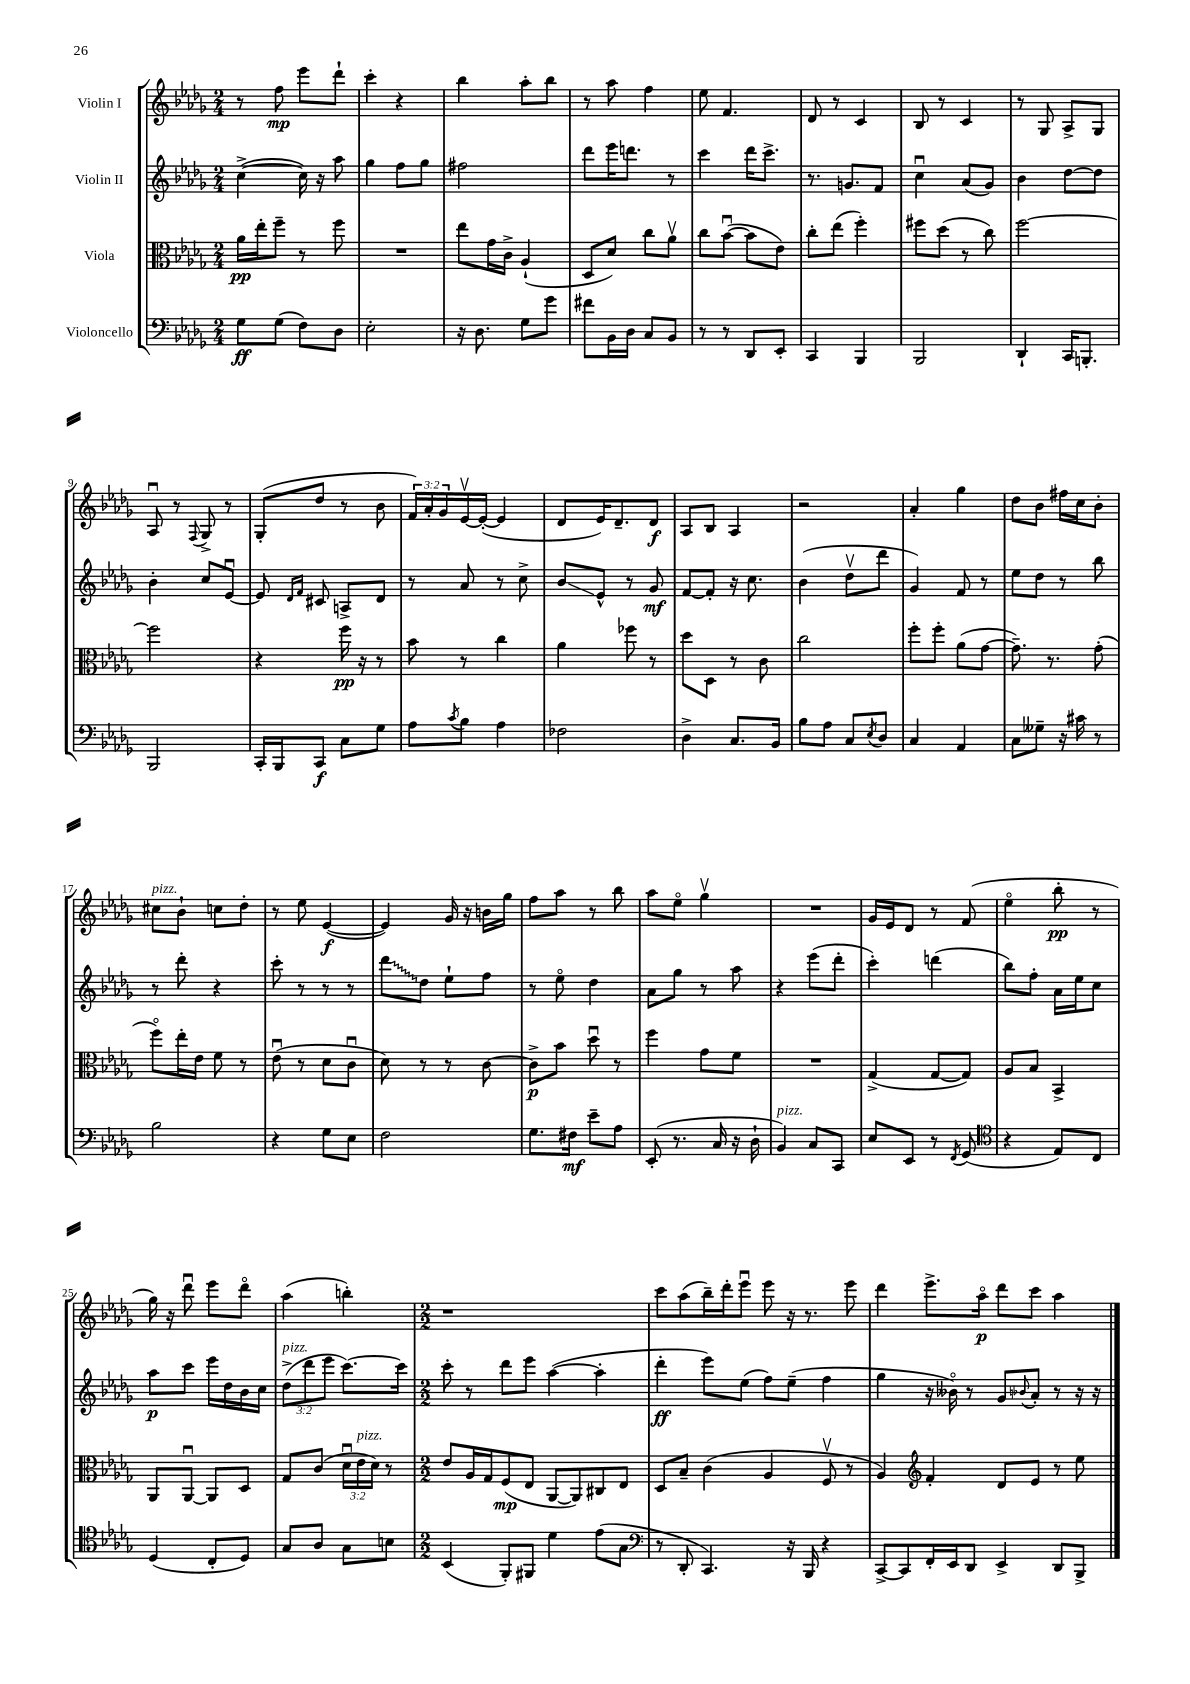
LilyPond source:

<<
\new StaffGroup <<
\new Staff = "s0" \with { instrumentName = "Violin I" } {
    \clef treble \key des \major \numericTimeSignature \time 2/4 \override Staff.TupletNumber.text = #tuplet-number::calc-fraction-text
    r8 f''8\mp ees'''8 des'''8-! |
    c'''4-. r4 |
    bes''4 aes''8-. bes''8 |
    r8 aes''8 f''4 |
    ees''8 f'4. |
    des'8 r8 c'4 |
    bes8 r8 c'4 |
    r8 ges8 aes8-> ges8 |
    aes8\downbow r8 \appoggiatura { f8 } ges8-> r8 |
    ges8-.( des''8 r8 bes'8 |
    \tuplet 3/2 { f'16) aes'16-. ges'16 } ees'16~\upbow ees'16~-.( ees'4 |
    des'8 ees'16) des'8.-- des'8\f |
    aes8 bes8 aes4 |
    r2 |
    aes'4-. ges''4 |
    des''8 bes'8 fis''16 c''16 bes'8-. |
    cis''8^\markup { \italic "pizz." } bes'8-! c''8 des''8-. |
    r8 ees''8 ees'4~\f( |
    ees'4) ges'16 r16 b'16 ges''16 |
    f''8 aes''8 r8 bes''8 |
    aes''8 ees''8\flageolet ges''4\upbow |
    R2 |
    ges'16 ees'16 des'8 r8 f'8( |
    ees''4\flageolet bes''8-.\pp r8 |
    ges''16) r16 des'''8\downbow ees'''8 des'''8\flageolet |
    aes''4( b''4-.) |
    \numericTimeSignature \time 2/2 r1 |
    c'''8 aes''8( bes''16--) des'''16-. ees'''8\downbow ees'''8 r16 r8. ees'''8 |
    des'''4 ees'''8.-> aes''16\flageolet\p des'''8 c'''8 aes''4 \bar "|." |
}
\new Staff = "s1" \with { instrumentName = "Violin II" } {
    \clef treble \key des \major \numericTimeSignature \time 2/4 \override Staff.TupletNumber.text = #tuplet-number::calc-fraction-text
    c''4~->( c''16) r16 aes''8 |
    ges''4 f''8 ges''8 |
    fis''2 |
    des'''8 ees'''16 d'''8. r8 |
    c'''4 des'''16 c'''8.-> |
    r8. g'8. f'8 |
    c''4\downbow aes'8( ges'8) |
    bes'4 des''8~ des''8 |
    bes'4-. c''8 ees'8~\downbow |
    ees'8 \grace { des'16 f'16 } cis'8 a8-> des'8 |
    r8 aes'8 r8 c''8-> |
    bes'8\glissando ees'8-^ r8 ges'8\mf |
    f'8~ f'8-. r16 c''8. |
    bes'4( des''8\upbow des'''8 |
    ges'4) f'8 r8 |
    ees''8 des''8 r8 bes''8 |
    r8 des'''8-. r4 |
    c'''8-. r8 r8 r8 |
    \once \override Glissando.style = #'zigzag des'''8\glissando des''8 ees''8-! f''8 |
    r8 ees''8\flageolet des''4 |
    aes'8 ges''8 r8 aes''8 |
    r4 ees'''8( des'''8-. |
    c'''4-.) d'''4( |
    bes''8) f''8-. aes'16 ees''16 c''8 |
    aes''8\p c'''8 ees'''16 des''16 bes'16 c''16 |
    \tuplet 3/2 { des''8->^\markup { \italic "pizz." }( des'''8 ees'''8 } c'''8.~) c'''16 |
    \numericTimeSignature \time 2/2 c'''8-. r8 des'''8 ees'''8 aes''4~( aes''4-. |
    des'''4-.\ff ees'''8) ees''8( f''8) ees''8--( f''4 |
    ges''4 r16 beses'16\flageolet) r8 ges'8 \appoggiatura { bes'8 } aes'8-. r8 r16 r16 \bar "|." |
}
\new Staff = "s2" \with { instrumentName = "Viola" } {
    \clef alto \key des \major \numericTimeSignature \time 2/4 \override Staff.TupletNumber.text = #tuplet-number::calc-fraction-text
    aes'16\pp ees''16-. f''8-- r8 f''8 |
    R2 |
    ees''8 ges'16 c'16-> aes4-!( |
    des8 des'8) c''8 aes'8\upbow |
    c''8 bes'8~\downbow( bes'8 ees'8) |
    c''8-. ees''8( f''4-.) |
    fis''8 des''8( r8 c''8) |
    f''2~ |
    f''2 |
    r4 f''16\pp r16 r8 |
    bes'8 r8 c''4 |
    aes'4 fes''8 r8 |
    des''8 des8 r8 c'8 |
    c''2 |
    f''8-. f''8-. aes'8( ges'8~ |
    ges'8.--) r8. ges'8-.( |
    f''8\flageolet) ees''16-. ees'16 f'8 r8 |
    ees'8\downbow( r8 des'8 c'8\downbow |
    des'8) r8 r8 c'8~ |
    c'8->\p bes'8 des''8\downbow r8 |
    f''4 ges'8 f'8 |
    R2 |
    ges4->( ges8~ ges8) |
    aes8 bes8 bes,4-> |
    aes,8 aes,8~\downbow aes,8 des8 |
    ges8 c'8( \tuplet 3/2 { des'16\downbow ees'16^\markup { \italic "pizz." } des'16) } r8 |
    \numericTimeSignature \time 2/2 ees'8 aes16 ges16 f8\mp( ees8 aes,8~ aes,8) cis8 ees8 |
    des8 bes8-- c'4( aes4 f8\upbow r8 |
    aes4) \clef treble f'4-. des'8 ees'8 r8 ees''8 \bar "|." |
}
\new Staff = "s3" \with { instrumentName = "Violoncello" } {
    \clef bass \key des \major \numericTimeSignature \time 2/4
    ges8\ff ges8( f8) des8 |
    ees2-. |
    r16 des8. ges8 ges'8 |
    fis'8 bes,16 des16 c8 bes,8 |
    r8 r8 des,8 ees,8-. |
    c,4 bes,,4 |
    bes,,2 |
    des,4-! c,16 b,,8.-. |
    bes,,2 |
    c,16-. bes,,16 c,8\f c8 ges8 |
    aes8 \acciaccatura { c'8 } bes8 aes4 |
    fes2 |
    des4-> c8. bes,16 |
    bes8 aes8 c8 \acciaccatura { ees8 } des8 |
    c4 aes,4 |
    c8 geses8-- r16 cis'16 r8 |
    bes2 |
    r4 ges8 ees8 |
    f2 |
    ges8. fis16\mf ees'8-- aes8 |
    ees,8-.( r8. c16 r16 des16-! |
    bes,4^\markup { \italic "pizz." }) c8 c,8 |
    ees8 ees,8 r8 \acciaccatura { f,8 } ges,8( |
    \clef tenor r4 ees8) c8 |
    des4( c8-. des8) |
    ges8 aes8 ges8 b8 |
    \numericTimeSignature \time 2/2 bes,4( f,8-.) fis,8 des'4 ees'8( ges8 |
    \clef bass r8 des,8-. c,4.) r16 bes,,16 r4 |
    c,8~-> c,8 f,16-. ees,16 des,8 ees,4-> des,8 bes,,8-> \bar "|." |
}
>>
>>
